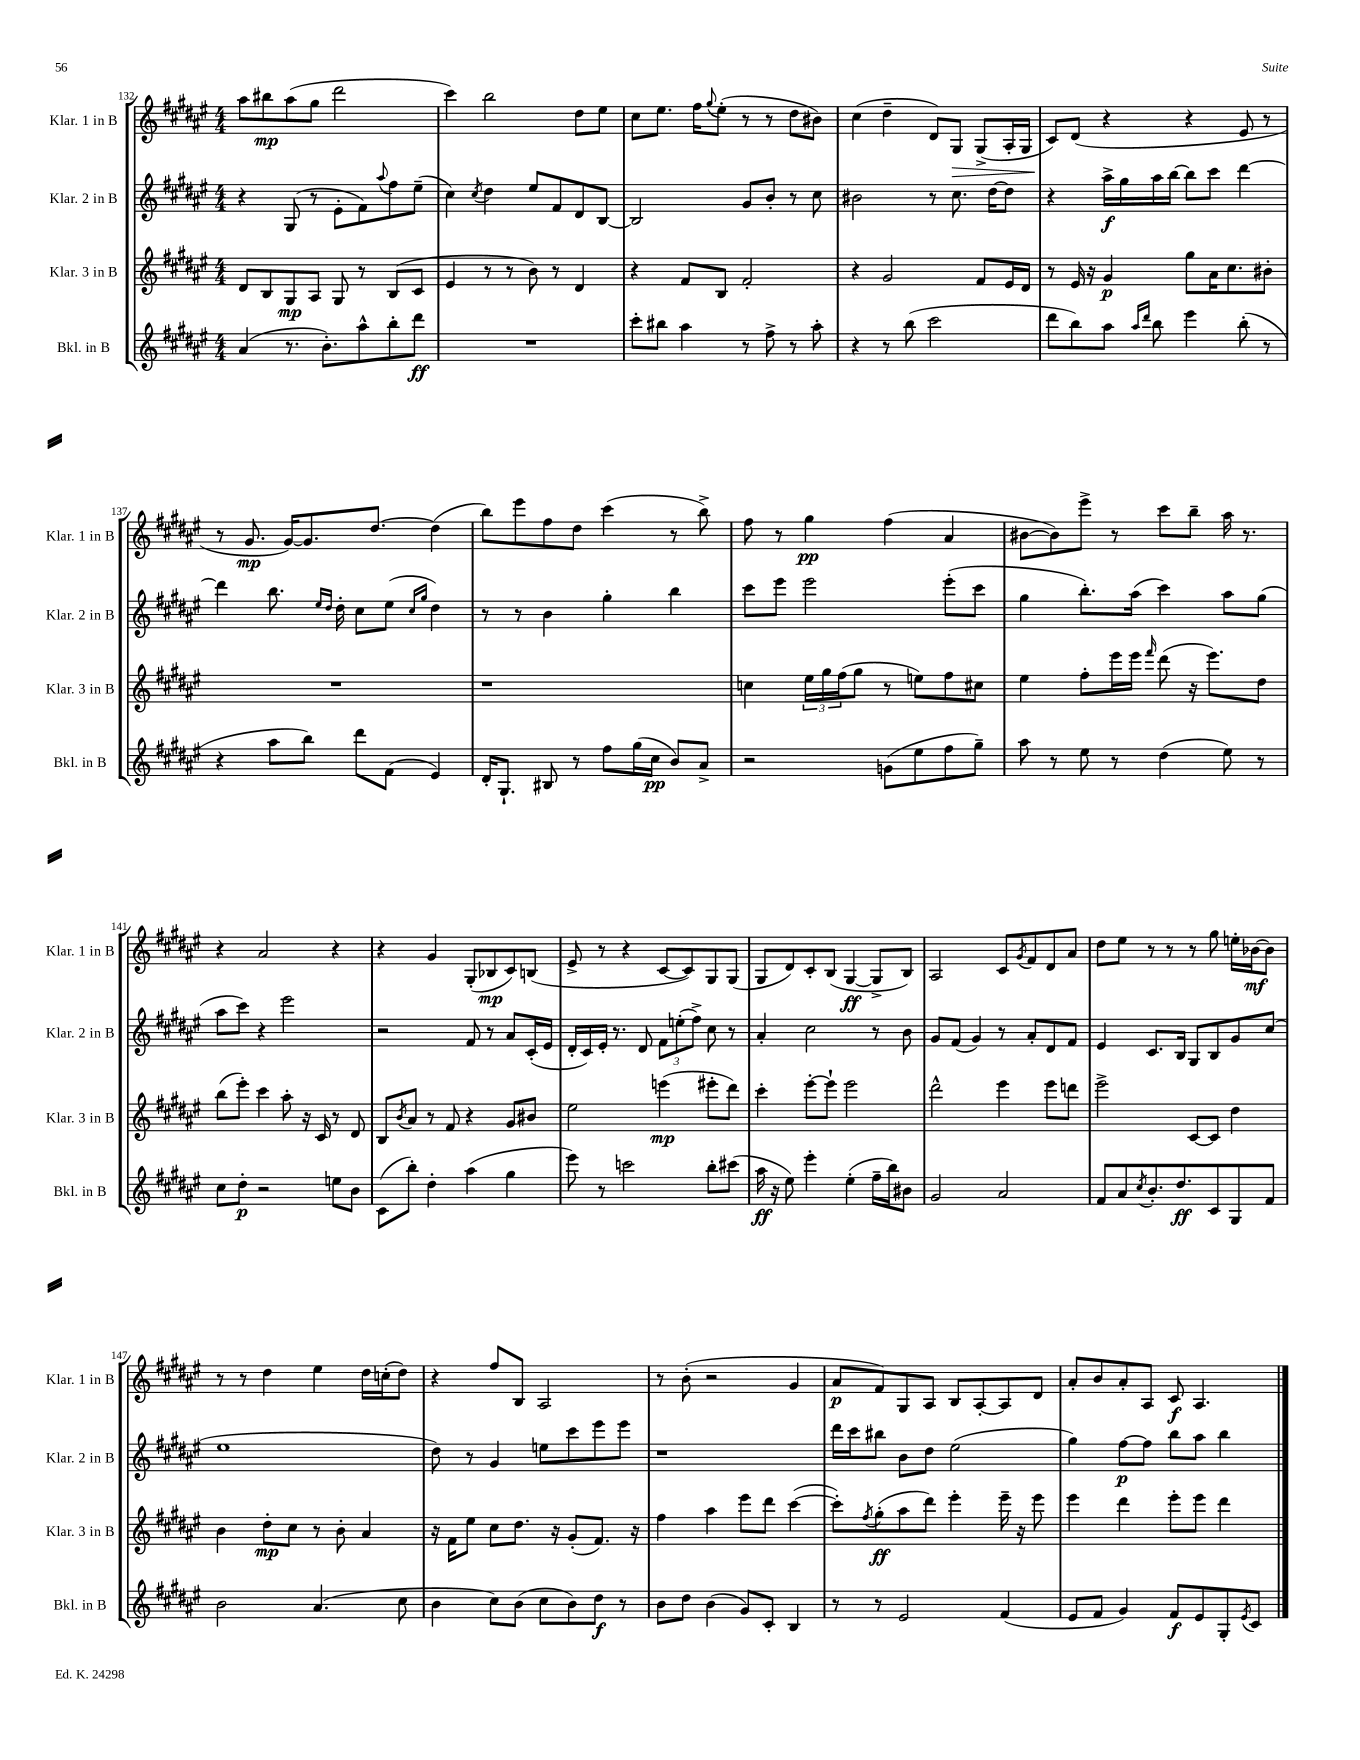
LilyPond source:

<<
\new StaffGroup <<
\new Staff = "s0" \with { instrumentName = "Klar. 1 in B" shortInstrumentName = "Klar. 1 in B" } {
    \clef treble \key fis \major \numericTimeSignature \time 4/4
    ais''8 bis''8\mp ais''8( gis''8 dis'''2 |
    cis'''4) b''2 dis''8 eis''8 |
    cis''8 eis''8. fis''16 \appoggiatura { gis''8 } eis''8-.( r8 r8 dis''8 bis'8) |
    cis''4( dis''4-- dis'8) gis8\> gis8->( ais16-. gis16 |
    cis'8\!) dis'8( r4 r4 eis'8 r8 |
    r8 gis'8.\mp gis'16~) gis'8. dis''8.~ dis''4( |
    b''8) eis'''8 fis''8 dis''8 cis'''4( r8 b''8->) |
    fis''8 r8 gis''4\pp fis''4( ais'4 |
    bis'8~ bis'8) eis'''8-> r8 cis'''8 b''8-- ais''16 r8. |
    r4 ais'2 r4 |
    r4 gis'4 gis8-.( bes8\mp cis'8) b8( |
    eis'8-> r8 r4 cis'8~ cis'8) gis8 gis8( |
    gis8 dis'8) cis'8-. b8( gis4~\ff gis8-> b8) |
    ais2 cis'8 \acciaccatura { gis'8 } fis'8 dis'8 ais'8 |
    dis''8 eis''8 r8 r8 r8 gis''8 e''16-. bes'16~\mf bes'8 |
    r8 r8 dis''4 eis''4 dis''16 c''16-.( dis''8) |
    r4 fis''8 b8 ais2 |
    r8 b'8-.( r2 gis'4 |
    ais'8\p fis'8) gis8 ais8 b8 ais8~-. ais8 dis'8 |
    ais'8-. b'8 ais'8-. ais8 cis'8\f ais4. \bar "|." |
}
\new Staff = "s1" \with { instrumentName = "Klar. 2 in B" shortInstrumentName = "Klar. 2 in B" } {
    \clef treble \key fis \major \numericTimeSignature \time 4/4
    r4 gis8( r8 eis'8-. fis'8) \appoggiatura { ais''8 } fis''8 eis''8--( |
    cis''4) \acciaccatura { cis''8 } dis''4 eis''8 fis'8 dis'8 b8~ |
    b2 gis'8 b'8-. r8 cis''8 |
    bis'2 r8 cis''8. dis''16~ dis''8 |
    r4 ais''16->\f gis''16 ais''16 b''16~ b''8 cis'''8 dis'''4~ |
    dis'''4 b''8. \grace { eis''16 dis''16 } dis''16-. cis''8 eis''8( \grace { cis''16 gis''16 } dis''4) |
    r8 r8 b'4 gis''4-. b''4 |
    cis'''8 eis'''8 eis'''2 eis'''8-.( cis'''8 |
    gis''4 b''8.-.) ais''16( cis'''4) ais''8 gis''8( |
    ais''8 cis'''8) r4 eis'''2 |
    r2 fis'8 r8 ais'8 cis'16-.( eis'16 |
    dis'16-. cis'16) eis'16-. r8. dis'8 \tuplet 3/2 { fis'8 e''8-.( fis''8->) } cis''8 r8 |
    ais'4-. cis''2 r8 b'8 |
    gis'8 fis'8( gis'4) r8 ais'8-. dis'8 fis'8 |
    eis'4 cis'8. b16 gis8 b8 gis'8 cis''8( |
    eis''1 |
    dis''8) r8 gis'4 e''8 cis'''8 eis'''8 eis'''8 |
    r1 |
    dis'''16 cis'''16 bis''8 b'8 dis''8 eis''2( |
    gis''4) fis''8~\p fis''8 b''8 ais''8 b''4 \bar "|." |
}
\new Staff = "s2" \with { instrumentName = "Klar. 3 in B" shortInstrumentName = "Klar. 3 in B" } {
    \clef treble \key fis \major \numericTimeSignature \time 4/4
    dis'8 b8 gis8\mp ais8 gis8 r8 b8( cis'8 |
    eis'4 r8 r8 b'8) r8 dis'4 |
    r4 fis'8 b8 fis'2-. |
    r4 gis'2 fis'8 eis'16 dis'16 |
    r8 eis'16 r16 gis'4\p gis''8 ais'16 cis''8. bis'8-. |
    R1 |
    r1 |
    c''4 \tuplet 3/2 { eis''16 gis''16 fis''16( } gis''8 r8 e''8) fis''8 cis''8 |
    eis''4 fis''8-. eis'''16 eis'''16 \grace { fis'''16 } dis'''8( r16 eis'''8.) dis''8 |
    b''8( eis'''8-.) cis'''4 ais''8-. r16 cis'16 r8 dis'8 |
    b8 \acciaccatura { b'8 } ais'8 r8 fis'8 r4 gis'8 bis'8 |
    eis''2 e'''4\mp( eis'''8-. dis'''8) |
    cis'''4-. eis'''8~-. eis'''8-! eis'''2 |
    dis'''2-^ eis'''4 eis'''8 d'''8 |
    eis'''2-> cis'8~ cis'8 dis''4 |
    b'4 dis''8-.\mp cis''8 r8 b'8-. ais'4 |
    r16 fis'16 eis''8 cis''8 dis''8. r16 gis'8-.( fis'8.) r16 |
    fis''4 ais''4 eis'''8 dis'''8 cis'''4~( |
    cis'''8-.) \acciaccatura { fis''8 } gis''8-.\ff( ais''8 dis'''8) eis'''4-. eis'''16-- r16 eis'''8 |
    eis'''4 dis'''4 eis'''8-. eis'''8 dis'''4 \bar "|." |
}
\new Staff = "s3" \with { instrumentName = "Bkl. in B" shortInstrumentName = "Bkl. in B" } {
    \clef treble \key fis \major \numericTimeSignature \time 4/4
    ais'4( r8. b'8.-.) ais''8-^ b''8-. dis'''8\ff |
    R1 |
    cis'''8-. bis''8 ais''4 r8 fis''8-> r8 ais''8-. |
    r4 r8 b''8( cis'''2 |
    dis'''8 b''8) ais''8 \grace { ais''16 dis'''16 } b''8 eis'''4 b''8-.( r8 |
    r4 ais''8 b''8) dis'''8 fis'8( eis'4) |
    dis'16-. gis8.-! bis8 r8 fis''8 gis''16( cis''16\pp b'8) ais'8-> |
    r2 g'8( eis''8 fis''8 gis''8--) |
    ais''8 r8 eis''8 r8 dis''4( eis''8) r8 |
    cis''8 dis''8-.\p r2 e''8 b'8 |
    cis'8( b''8-.) dis''4-. ais''4( gis''4 |
    eis'''8) r8 c'''2 b''8-. cis'''8( |
    ais''16\ff r16 eis''8) eis'''4-. eis''4-.( fis''16-- b''16) bis'8 |
    gis'2 ais'2 |
    fis'8 ais'8 \acciaccatura { cis''8 } b'8.-. dis''8.\ff cis'8 gis8 fis'8 |
    b'2 ais'4.( cis''8 |
    b'4 cis''8) b'8( cis''8 b'8) dis''8\f r8 |
    b'8 dis''8 b'4( gis'8) cis'8-. b4 |
    r8 r8 eis'2 fis'4( |
    eis'8 fis'8 gis'4) fis'8\f eis'8 gis8-. \acciaccatura { eis'8 } cis'8 \bar "|." |
}
>>
>>
\layout { \context { \Score currentBarNumber = #132 } }
